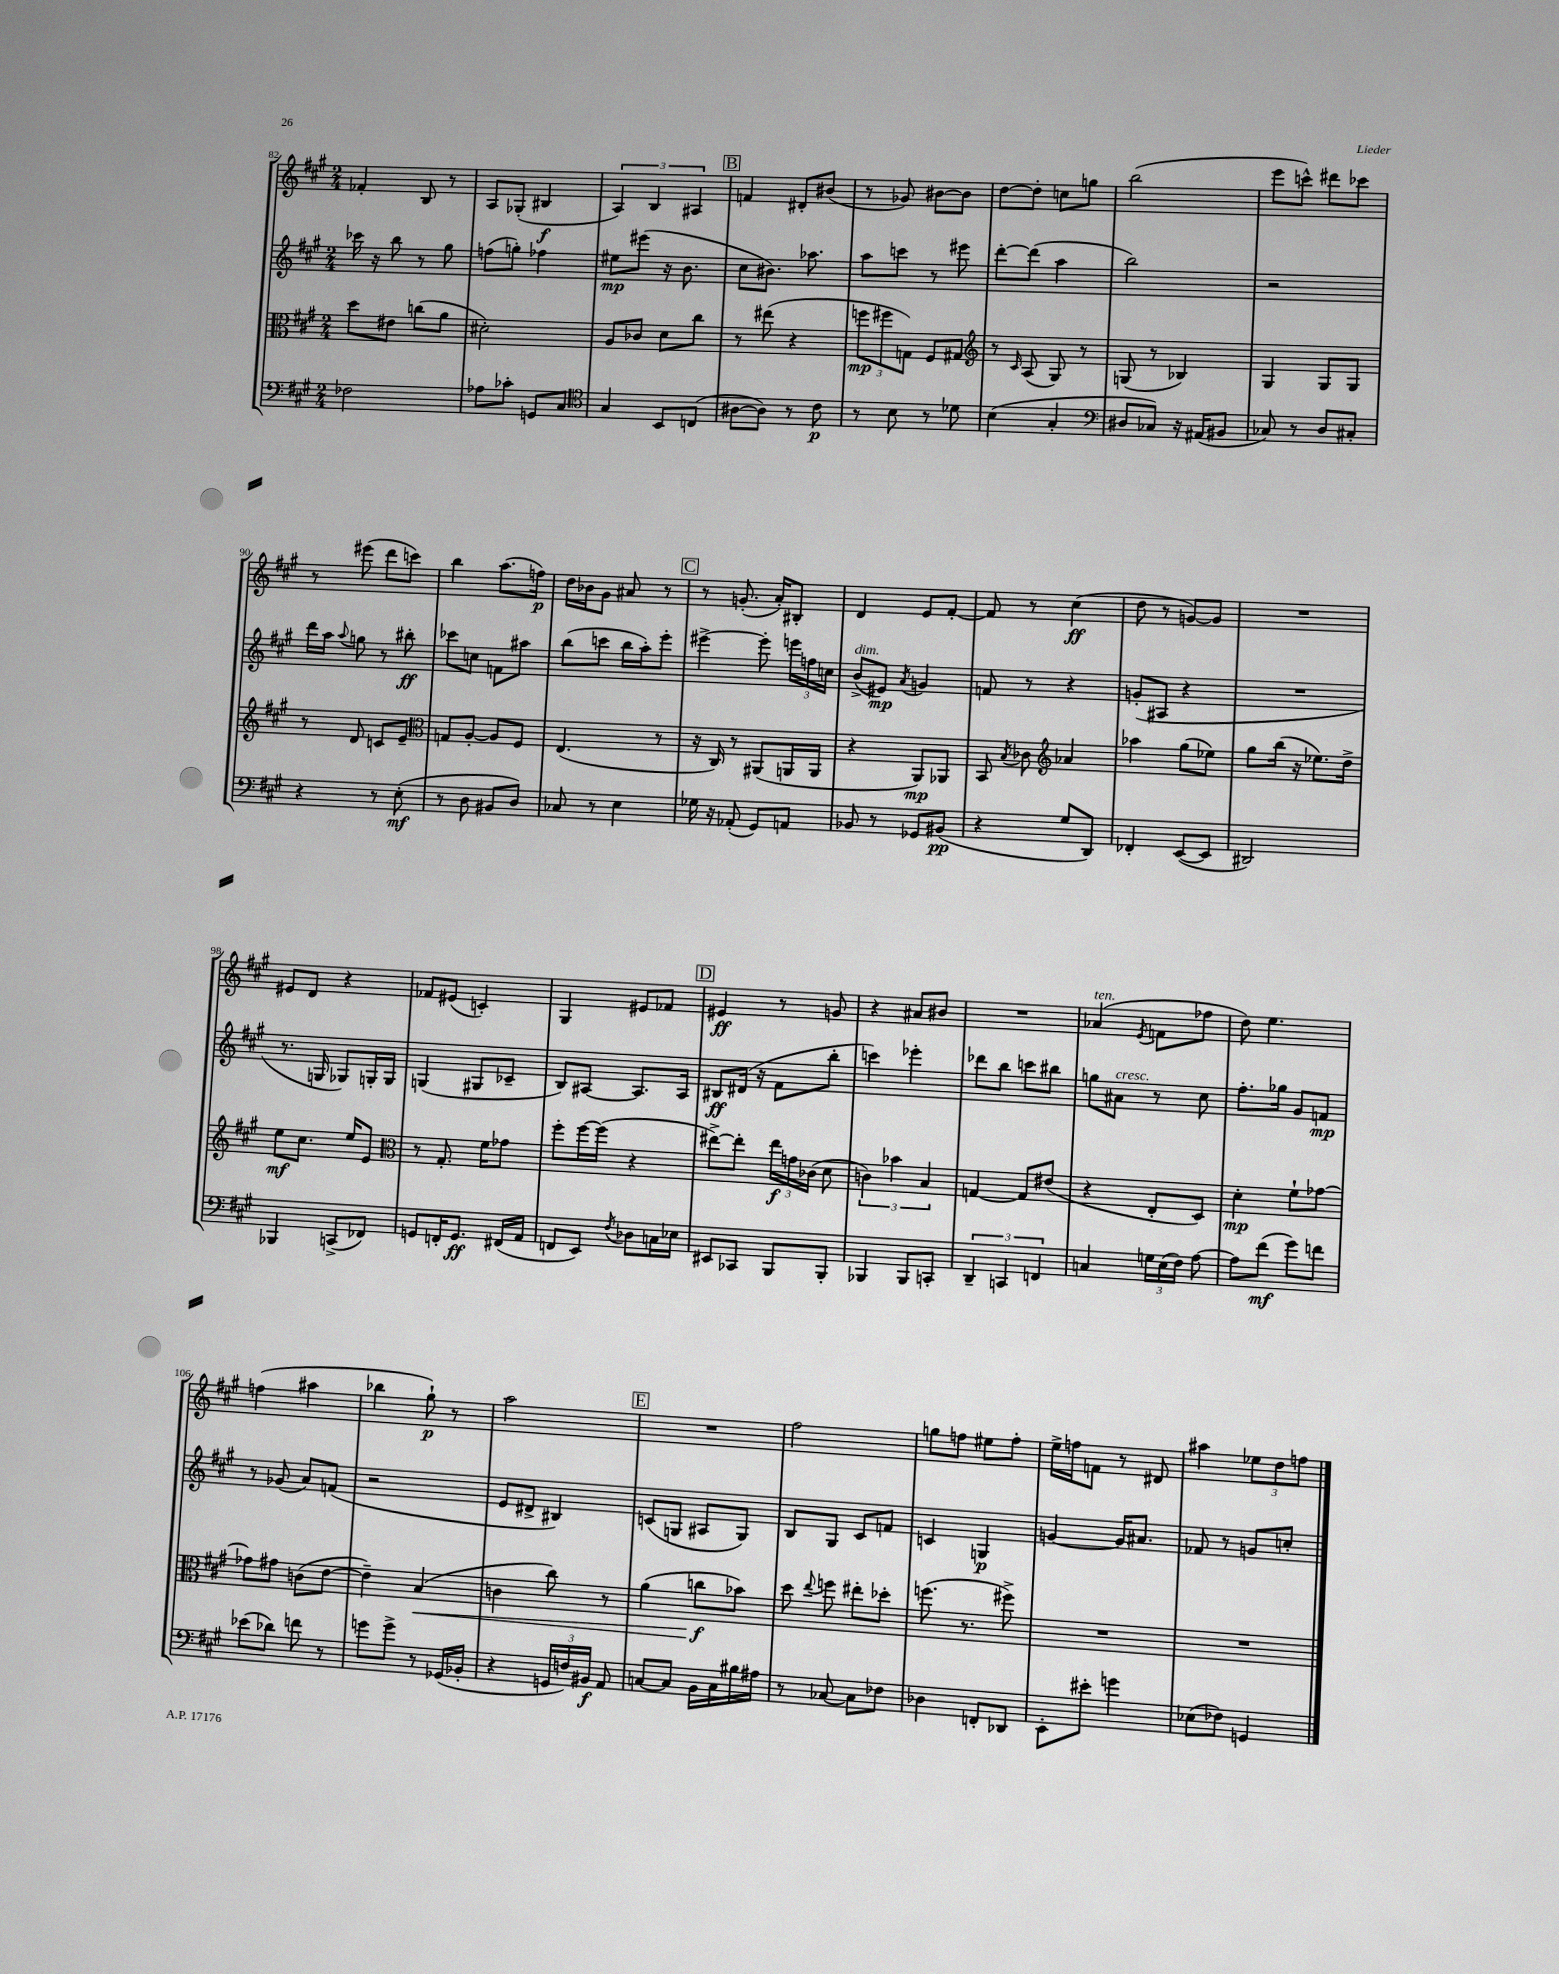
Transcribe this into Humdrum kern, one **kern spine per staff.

**kern	**kern	**kern	**kern
*staff4	*staff3	*staff2	*staff1
*clefF4	*clefC3	*clefG2	*clefG2
*k[f#c#g#]	*k[f#c#g#]	*k[f#c#g#]	*k[f#c#g#]
*M2/4	*M2/4	*M2/4	*M2/4
2F-	8dd	16ccc-	4f-'
.	.	16r	.
.	8e#	8bb	.
.	(8cc	8r	8B
.	8a	8gg#	8r
=	=	=	=
8A-	2d#')	(8ff	8A
8c-'	.	8gg')	(8G-'
8GG	.	4ff-	4B#
8C#	.	.	.
=	=	=	=
*clefC4	*	*	*
4G#	8A	8ee#	6A)
.	8c-	(8eee#	.
.	.	.	6B
8BB	8d	16r	.
.	.	8.b	.
.	.	.	6A#
(8C	8cc#	.	.
=	=	=	=
[8A#	8r	8cc#	4f
8A#])	(8ee#	8.b#)	.
8r	4r	.	8d#'
.	.	8.aa-	.
8c#	.	.	(8b#
=	=	=	=
8r	12ff	8aa	8r
.	12ff#	.	.
8B	.	8ccc	8g-)
.	12G)	.	.
8r	8F#	8r	[8b#
8d-	8G#	8eee#	8b#]
=	=	=	=
*	*clefG2	*	*
(4B	8r	[8ddd'	[8dd
.	16qqc#	.	.
.	(8A	(8ddd]	8dd']
4G#'	8G#)	4aa	8cc
.	8r	.	8gg
=	=	=	=
*clefF4	*	*	*
8D#	(8G	2bb)	(2bb
8C-)	8r	.	.
16r	4B-)	.	.
(16AA#	.	.	.
8BB#	.	.	.
=	=	=	=
8C-)	4G#	2r	8eee
8r	.	.	8ccc^^)
8D	8G#	.	8ddd#
8C#'	8G#	.	8ccc-
=	=	=	=
4r	8r	16ddd	8r
.	.	16aa	.
.	.	8qqaa	.
.	8d	8gg	(8eee#
8r	8c	8r	8ddd
(8E'	8e~	8bb#'	8ccc)
=	=	=	=
*	*clefC3	*	*
8r	8G	8ccc-	4bb
8D	[8A'	8cc	.
8BB#	8A]	8f	(8.aa
8D)	8F#	8aa#	.
.	.	.	16ff)
=	=	=	=
8C-	(4.E	(8bb	16dd
.	.	.	16b-
8r	.	8ccc	8g#
4E	.	16bb	8a#
.	.	16aa')	.
.	8r	8eee'	8r
=	=	=	=
16G-	16r	[4eee#^	8r
16r	16C#)	.	.
(8AA-'	8r	.	(8.g'
8GG#)	(8AA#	8eee#']	.
.	.	.	16a')
8AA	16AA	24eee	8B#'
.	.	24ff	.
.	16AA	.	.
.	.	24cc	.
=	=	=	=
8BB-	4r	(8b^	4d
8r	.	8e#)	.
.	.	8qa	.
8GG-	8AA)	4g	8e
(8BB#	8AA-	.	[8f#'
=	=	=	=
4r	8BB	8f	8f#]
.	8qB	.	.
.	8c-	8r	8r
*	*clefG2	*	*
8G#	4a-	4r	(4cc#
8DD)	.	.	.
=	=	=	=
4FF-'	4aa-	(8g'	8dd
.	.	8A#	8r
([8EE	(8gg#	4r	[8g)
8EE]	8ee-)	.	8g]
=	=	=	=
2DD#)	8gg#	2r	2r
.	(16bb	.	.
.	16r	.	.
.	8.ee-)	.	.
.	16dd^	.	.
=	=	=	=
4BBB-	8ee	8.r	8e#
.	8.cc#	.	8d
.	.	16G	.
(8CC^	.	8G-)	4r
.	16ee	.	.
8FF-)	8e	16G'	.
.	.	16G	.
=	=	=	=
*	*clefC3	*	*
8GG	8r	(4G	8f-
16FF'	8.G#'	.	(8e#
8.GG	.	.	.
.	.	8G#	4c')
.	16f#	.	.
(16FF#	8g-	8c-~	.
16AA	.	.	.
=	=	=	=
8FF	8ff#'	8B)	4G#
8EE)	[16ff#	[8A#	.
.	(16ff#]	.	.
8qF#	.	.	.
8D-	4r	8.A#]	8e#
16C	.	.	8f-
16E-	.	16A#	.
=	=	=	=
8EE#	[8ee#^)	8B#	4e#
8CC-	8ee#']	(16d#	.
.	.	16r	.
8BBB	24ee#	8f#	8r
.	24g	.	.
.	(24c-	.	.
8BBB'	8d	8bb'	8g
=	=	=	=
4BBB-	6c)	4ccc)	4r
.	6b-	.	.
8BBB-	.	4eee-'	8a#
.	6B	.	.
8CC'	.	.	8b#
=	=	=	=
6DD~	[4G	8ddd-	2r
.	.	8bb	.
6CC	.	.	.
.	8G]	8ccc	.
6FF	.	.	.
.	(8e#	8bb#	.
=	=	=	=
4C	4r	8gg	(4a-
.	.	8a#	.
.	.	.	8qe
24G	8E'	8r	8f
(24E	.	.	.
24F#)	.	.	.
[8A	8D)	8cc#	8ff-
=	=	=	=
8A]	4d'	8.ff#'	8dd)
(8f#	.	.	4.ee
.	.	16gg-	.
8g#)	8f#`	8g#	.
8f	[8g-	8f	.
=	=	=	=
(8e-	8g-]	8r	(4ff
8d-)	8g#	(8g-	.
8f	(8c	8a)	4aa#
8r	[8e	(8f	.
=	=	=	=
8g	4e~])	2r	4bb-
8g^	.	.	.
8r	(4B	.	8gg#`)
(16GG-	.	.	8r
16BB-'	.	.	.
=	=	=	=
4r	4c	8e	2aa
.	.	8d#^	.
24GG	8cc#)	4B#)	.
24F)	.	.	.
24BB#	.	.	.
8AA	8r	.	.
=	=	=	=
[8C	(4a	(8c	2r
8C]	.	8G	.
16BB	8cc	8A#	.
16C	.	.	.
16B#	8b-)	8G)	.
16A#	.	.	.
=	=	=	=
8r	8dd	8B	2ff#
.	8qqee	.	.
[8C-	8ff	8G#	.
8C-]	8ee#'	8c#	.
8F-	8dd-'	8f	.
=	=	=	=
4D-	(8.ff	4c	8gg
.	.	.	8ff
.	8.r	.	.
8FF'	.	4G	8ee#
8DD-	8ff#^)	.	8ff'
=	=	=	=
8EE'	2r	[4g	16ee^
.	.	.	16ff
8e#'	.	.	8f
4g	.	16g]	8r
.	.	8.a#	.
.	.	.	8d#
=	=	=	=
(8E-	2r	8f-	4aa#
8F-)	.	8r	.
4GG	.	8g	12ee-
.	.	.	12dd
.	.	8cc'	.
.	.	.	12ff
==	==	==	==
*-	*-	*-	*-
